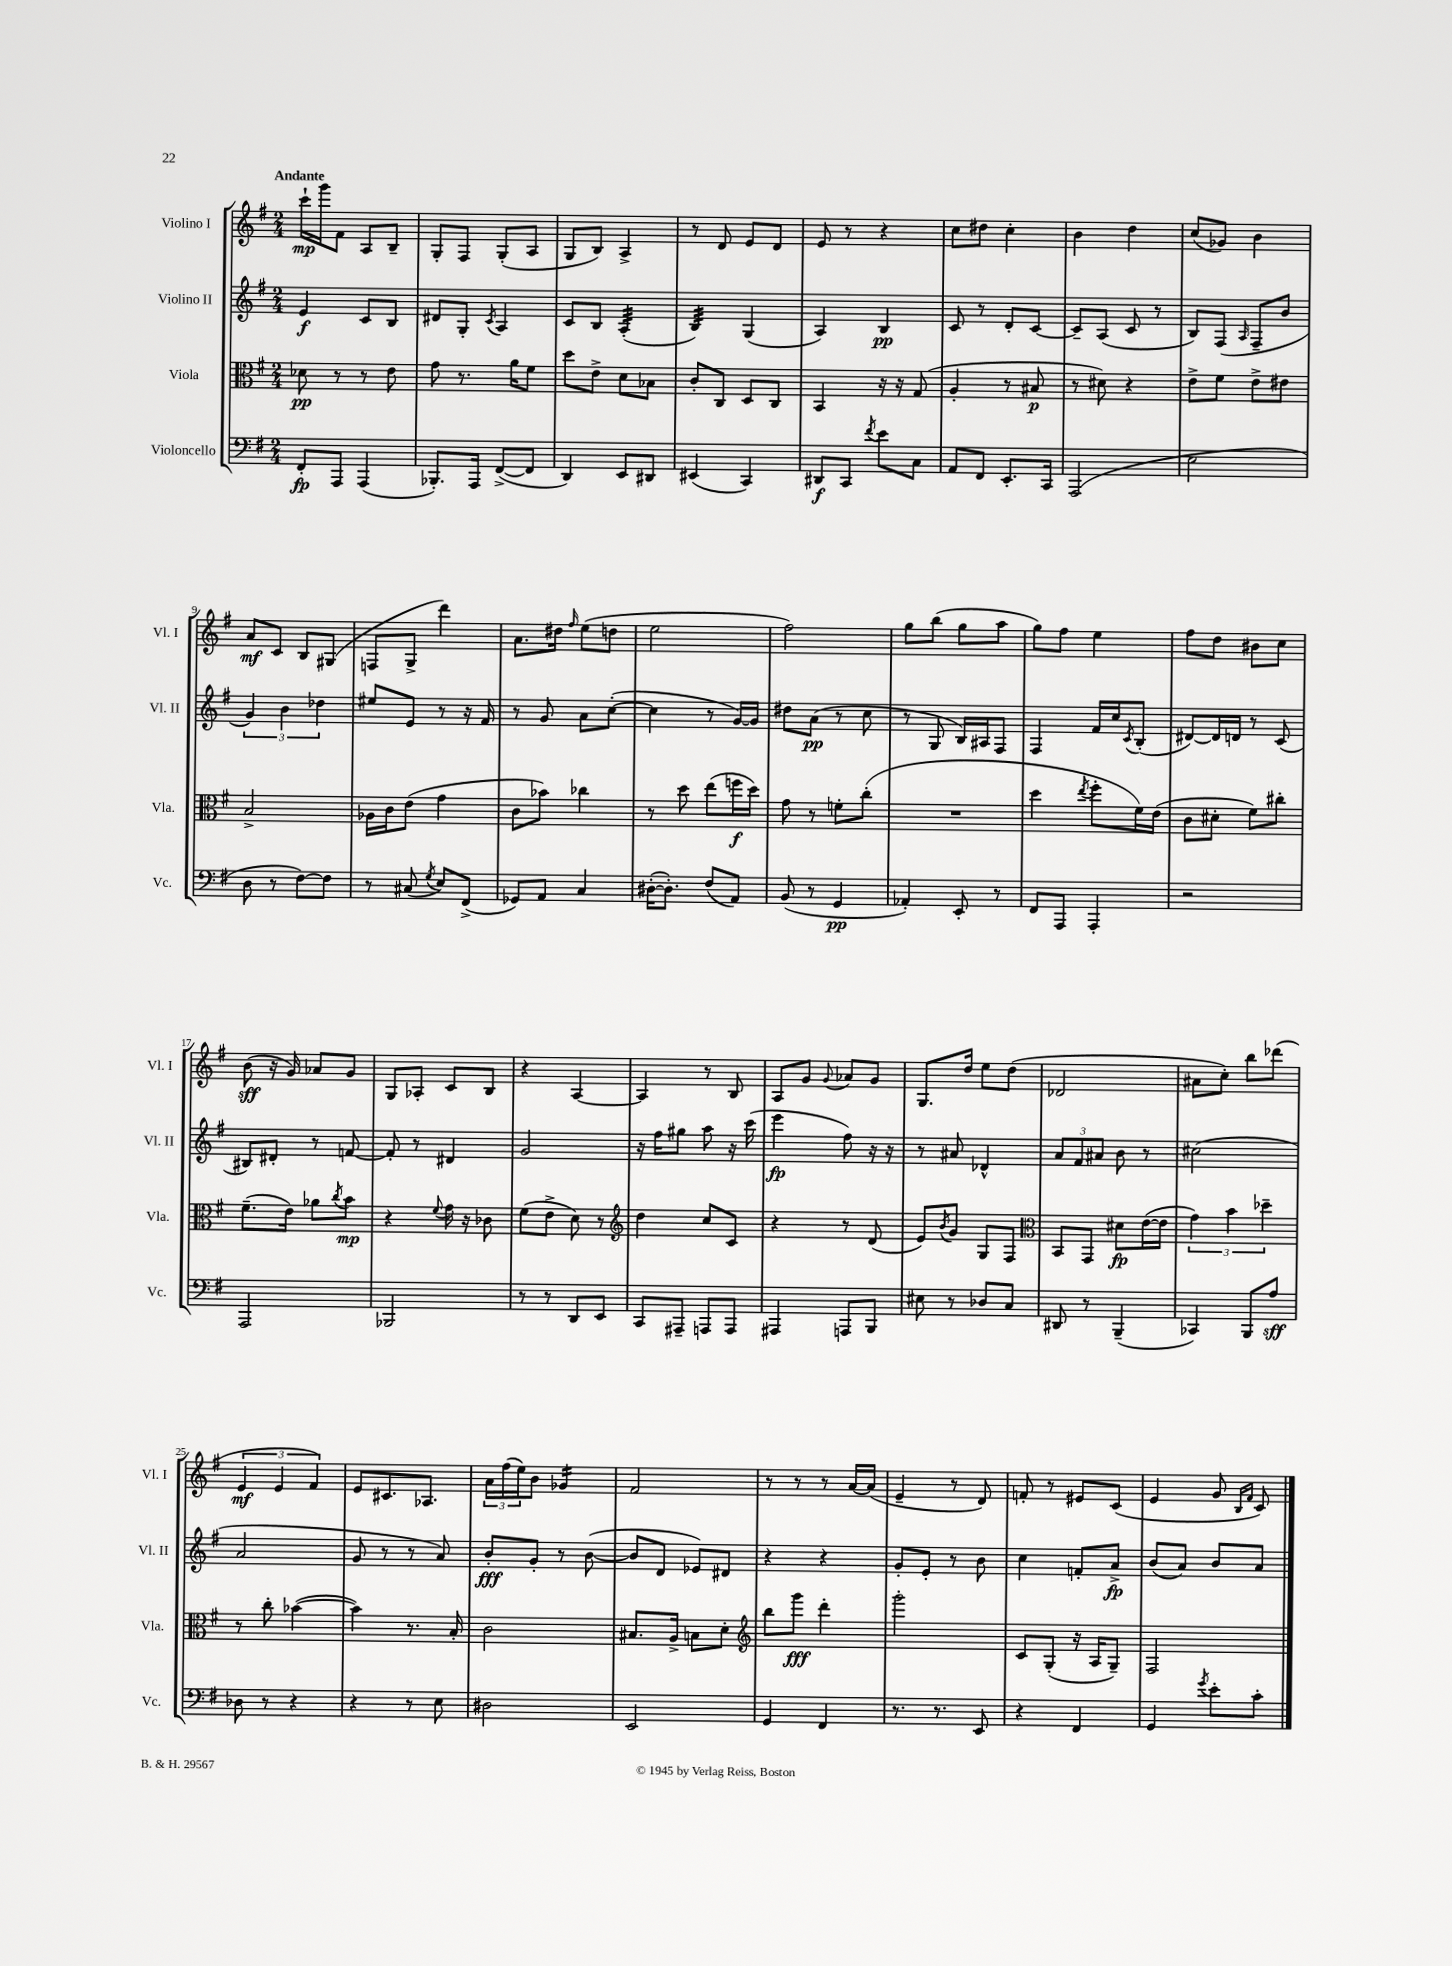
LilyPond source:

<<
\new StaffGroup <<
\new Staff = "s0" \with { instrumentName = "Violino I" shortInstrumentName = "Vl. I" } {
    \clef treble \key g \major \numericTimeSignature \time 2/4 \tempo "Andante"
    c'''16-!\mp g'''16 fis'8 a8 b8-- |
    g8-. fis8 g8-.( a8 |
    g8 b8) a4-> |
    r8 d'8 e'8 d'8 |
    e'8 r8 r4 |
    c''8 dis''8 c''4-. |
    b'4 d''4 |
    c''8( ges'8) b'4 |
    a'8\mf c'8 b8 gis8( |
    f8 g8-> d'''4) |
    a'8. dis''16 \grace { fis''16 } e''8( d''8 |
    e''2 |
    fis''2) |
    g''8 b''8( g''8 a''8 |
    g''8) fis''8 e''4 |
    fis''8 d''8 bis'8 c''8 |
    b'8\sff( r16 g'16) aes'8 g'8 |
    g8 aes8-. c'8 b8 |
    r4 a4~ |
    a4 r8 b8 |
    a8 g'8 \appoggiatura { g'8 } aes'8 g'8 |
    g8. d''16 e''8 d''8( |
    des'2 |
    ais'8 c''8-.) b''8 des'''8( |
    \tuplet 3/2 { e'4\mf e'4 fis'4) } |
    e'8 cis'8. aes8. |
    \tuplet 3/2 { a'16 fis''16( e''16) } b'8 ges'4:16 |
    fis'2 |
    r8 r8 r8 a'16~ a'16( |
    e'4-- r8 d'8) |
    f'8-. r8 eis'8 c'8( |
    e'4 g'8 \grace { b16 fis'16 } c'8) \bar "|." |
}
\new Staff = "s1" \with { instrumentName = "Violino II" shortInstrumentName = "Vl. II" } {
    \clef treble \key g \major \numericTimeSignature \time 2/4
    e'4\f c'8 b8 |
    dis'8 g8-. \acciaccatura { c'8 } a4 |
    c'8 b8 a4:32-.( |
    b4:32) g4( |
    a4) b4\pp |
    c'8 r8 d'8-. c'8~ |
    c'8-- a8( c'8 r8 |
    b8) fis8( \grace { a16 } fis8-- b'8 |
    \tuplet 3/2 { g'4) b'4 des''4 } |
    eis''8 e'8 r8 r16 fis'16 |
    r8 g'8 a'8 c''8~-.( |
    c''4 r8 g'16~) g'16 |
    dis''8 a'8\pp( r8 c''8 |
    r8 g8 b16) ais16 fis8 |
    fis4 fis'16 c''16 \acciaccatura { c'8 } b8-.( |
    dis'8~) dis'16 d'16 r8 c'8( |
    bis8) dis'8-. r8 f'8~ |
    f'8-. r8 dis'4 |
    g'2 |
    r16 fis''16 gis''8 a''8 r16 c'''16( |
    e'''4\fp fis''8) r16 r16 |
    r8 ais'8 des'4-^ |
    \tuplet 3/2 { a'8 fis'8 ais'8 } b'8 r8 |
    cis''2( |
    a'2 |
    g'8 r8 r8 a'8) |
    b'8-.\fff g'8-. r8 b'8~( |
    b'8 d'8 ees'8) dis'8 |
    r4 r4 |
    g'8-. e'8-. r8 b'8 |
    c''4 f'8-. a'8->\fp |
    b'8( a'8) b'8 a'8 \bar "|." |
}
\new Staff = "s2" \with { instrumentName = "Viola" shortInstrumentName = "Vla." } {
    \clef alto \key g \major \numericTimeSignature \time 2/4
    des'8\pp r8 r8 e'8 |
    g'8 r8. a'16 fis'8 |
    d''8 e'8-> d'8 bes8 |
    c'8-. c8 d8 c8 |
    b,4 r16 r16 g8( |
    a4-. r8 bis8\p |
    r8 dis'8) r4 |
    e'8-> fis'8 e'8-> eis'8 |
    b2-> |
    aes16 c'16 e'8( g'4 |
    c'8 bes'8) ces''4 |
    r8 d''8 e''8( f''16\f d''16) |
    g'8 r8 f'8-. c''8-.( |
    R2 |
    d''4 \acciaccatura { e''8 } fis''8-. fis'16) e'16( |
    c'8 dis'8-. fis'8) cis''8-. |
    fis'8.--( e'16) aes'8 \acciaccatura { c''8 } b'8\mp |
    r4 \appoggiatura { fis'8 } g'16 r16 ces'8 |
    fis'8( e'8-> d'8) r8 |
    \clef treble d''4 c''8 c'8 |
    r4 r8 d'8( |
    e'8) \acciaccatura { b'8 } g'8 g8 fis8 |
    \clef alto b,8 g,8 dis'8\fp e'16~( e'16 |
    \tuplet 3/2 { g'4) b'4 des''4-- } |
    r8 c''8-. bes'4~( |
    bes'4) r8. b16-. |
    c'2 |
    bis8. a16-> b8 d'8-. |
    \clef treble b''8 g'''8\fff d'''4-. |
    g'''2-. |
    c'8 g8-.( r16 a16 g8--) |
    fis2 \bar "|." |
}
\new Staff = "s3" \with { instrumentName = "Violoncello" shortInstrumentName = "Vc." } {
    \clef bass \key g \major \numericTimeSignature \time 2/4
    fis,8-.\fp a,,8 a,,4( |
    bes,,8.-.) a,,16 fis,8~->( fis,8 |
    d,4) e,8 dis,8 |
    eis,4( c,4) |
    dis,8\f c,8 \acciaccatura { fis'8 } e'8 c8 |
    a,8 fis,8 e,8.-. c,16 |
    a,,2( |
    e2 |
    d8 r8 fis8~) fis8 |
    r8 cis8( \acciaccatura { g8 } e8) fis,8->( |
    ges,8) a,8 c4 |
    dis16~-.( dis8.-.) fis8( a,8) |
    b,8( r8 g,4\pp |
    aes,4-.) e,8-. r8 |
    fis,8 a,,8 a,,4-. |
    r2 |
    a,,2 |
    bes,,2 |
    r8 r8 d,8 e,8 |
    c,8 ais,,8-- a,,8 a,,8 |
    ais,,4 a,,8 b,,8 |
    eis8 r8 des8 c8 |
    dis,8 r8 b,,4--( |
    ces,4) b,,8 a8\sff |
    des8 r8 r4 |
    r4 r8 e8 |
    dis2 |
    e,2 |
    g,4 fis,4 |
    r8. r8. e,8 |
    r4 fis,4 |
    g,4 \acciaccatura { g'8 } e'8-. c'8-. \bar "|." |
}
>>
>>
